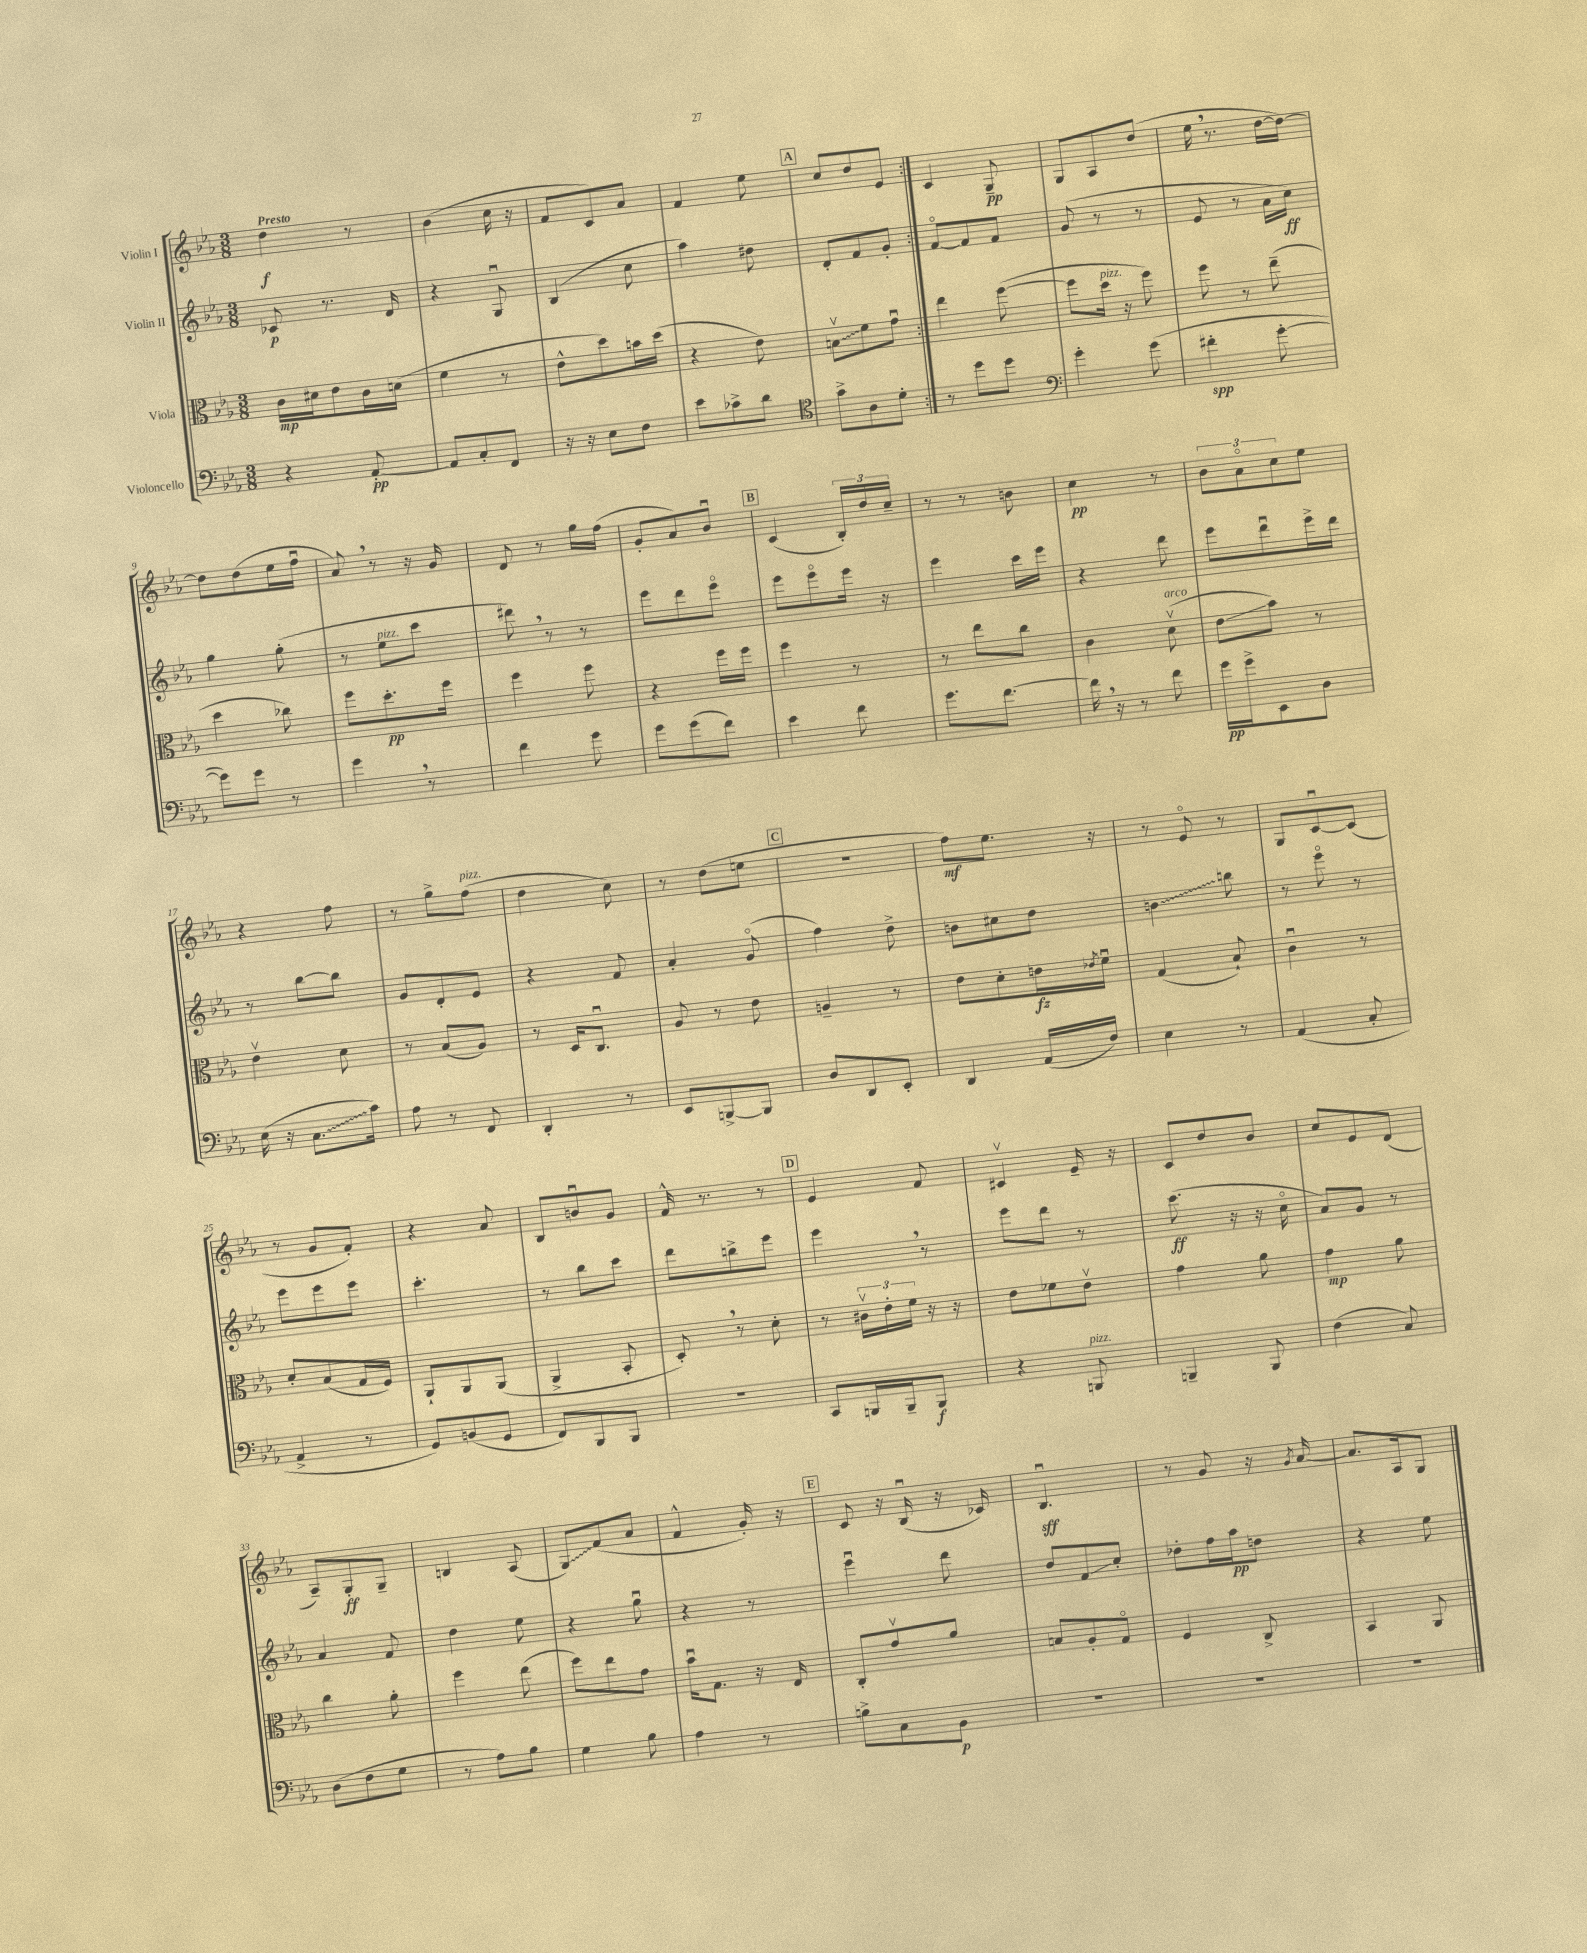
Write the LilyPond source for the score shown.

<<
\new StaffGroup <<
\new Staff = "s0" \with { instrumentName = "Violin I" } {
    \clef treble \key ees \major \numericTimeSignature \time 3/8 \tempo "Presto"
    \repeat volta 2 { d''4\f r8 |
    bes'4( c''16 r16 |
    f'8 c'8) aes'8 |
    f'4 ees''8 |
    \mark \markup { \box "A" } c''8 d''8 ees'8 | }
    c'4 g8--\pp |
    g8 aes8 d''8( |
    ees''16 \breathe r8. d''16~ d''16~) |
    d''8 d''8( ees''16 f''16\downbow |
    aes'8) \breathe r8 r16 g'16 |
    d'8 r8 g''16 f''16( |
    g'8-. aes'8) bes'8\downbow |
    \mark \markup { \box "B" } c'4( \tuplet 3/2 { bes16-.) d''16 c''16-- } |
    r8 r8 b'8 |
    c''4\pp r8 |
    \tuplet 3/2 { bes'8 aes'8\flageolet c''8 } ees''8 |
    r4 f''8 |
    r8 g''8-> f''8^\markup { \italic "pizz." }( |
    d''4 c''8) |
    r8 d''8( e''8 |
    \mark \markup { \box "C" } R4. |
    f''8\mf) ees''8. r16 |
    r8 ees'8\flageolet r8 |
    g8 c'8~\downbow c'8( |
    r8 g'8 f'8-.) |
    r4 aes'8 |
    bes8 b'8\downbow g'8 |
    f'16-^ r8. r8 |
    \mark \markup { \box "D" } ees'4 f'8 |
    cis'4\upbow ees'16-- r16 |
    c'8 d''8 bes'8 |
    c''8 ees'8 d'8( |
    aes8--) g8-.\ff g8-- |
    b4 aes8( |
    \once \override Glissando.style = #'zigzag g8\glissando) f'8( aes'8 |
    f'4-^ g'16-.) r16 |
    \mark \markup { \box "E" } c'8 r16 bes16\downbow( r16 ces'16) |
    bes4.\downbow\sff |
    r8 g'8 r16 \acciaccatura { g'8 } aes'16~ |
    aes'8. aes16 g8 \bar "|." |
}
\new Staff = "s1" \with { instrumentName = "Violin II" } {
    \clef treble \key ees \major \numericTimeSignature \time 3/8
    \repeat volta 2 { ces'8\p r8. d'16 |
    r4 g8\downbow |
    bes4( c''8 |
    aes''4) dis''8 |
    \mark \markup { \box "A" } d'8-. f'8 g'8-. | }
    f'8~\flageolet f'8 f'8 |
    g'8( r8 r8 |
    ees'8 r8 aes'16 c''16\ff) |
    g''4 g''8-.( |
    r8 ees''8^\markup { \italic "pizz." } c'''8 |
    dis'''8) \breathe r8 r8 |
    ees'''8 d'''8 ees'''8\flageolet |
    \mark \markup { \box "B" } ees'''8 ees'''8\flageolet ees'''16 r16 |
    ees'''4 c'''16 ees'''16 |
    r4 d'''8 |
    ees'''8 d'''8\downbow ees'''16-> d'''16 |
    r8 bes''8~ bes''8 |
    g'8 d'8-. ees'8 |
    r4 f'8 |
    aes'4-. g'8\flageolet( |
    \mark \markup { \box "C" } f''4) d''8-> |
    b'8 cis''8 d''8 |
    \once \override Glissando.style = #'zigzag b'4\glissando b''8 |
    r8 ees'''8\flageolet r8 |
    ees'''8 ees'''8 ees'''8 |
    c'''4.-. |
    r8 bes''8 c'''8 |
    d'''8 b''8-> ees'''8 |
    \mark \markup { \box "D" } ees'''4 \breathe r8 |
    ees'''8 d'''8 r8 |
    c'''8.\ff( r16 r16 c''16\flageolet |
    aes'8) g'8 r8 |
    aes'4 f'8 |
    d''4 ees''8 |
    r4 g''8\downbow |
    r4 r8 |
    \mark \markup { \box "E" } ees'''4\downbow d'''8 |
    d''8 f'8\glissando c''8-. |
    des''8-. f''16 aes''16\pp d''8 |
    r4 ees''8 \bar "|." |
}
\new Staff = "s2" \with { instrumentName = "Viola" } {
    \clef alto \key ees \major \numericTimeSignature \time 3/8
    \repeat volta 2 { c'16\mp dis'16 ees'8 c'16 d'16( |
    f'4 r8 |
    ees'8-^ d''8) b'16 d''16( |
    r4 ees'8) |
    \mark \markup { \box "A" } \once \override Glissando.style = #'zigzag b8\upbow\glissando f'8 g'8\downbow | }
    ees''4 f''8~( |
    f''8 d''16^\markup { \italic "pizz." } r16 f''8) |
    f''8 r8 ees''8--( |
    d''4 ces''8) |
    f''8 d''8.-.\pp f''16 |
    f''4 f''8 |
    r4 f''16 f''16 |
    \mark \markup { \box "B" } f''4 r8 |
    r8 ees''8 c''8 |
    c'4 d'8\upbow^\markup { \italic "arco" }( |
    ees'8\glissando bes'8) r8 |
    ees'4\upbow d'8 |
    r8 bes8( aes8) |
    r8 d16 c8.\downbow |
    aes8 r8 ees'8 |
    \mark \markup { \box "C" } a4-- r8 |
    ees'8 d'8-. e'16\fz \acciaccatura { ees'8 } f'16\downbow |
    g4( bes8-!) |
    c'4\downbow r8 |
    d'8-. bes8( g16 f16) |
    aes,8-! aes,8 aes,8( |
    aes,4-> bes,8-. |
    d8-.) \breathe r8 d'8-. |
    \mark \markup { \box "D" } r8 \tuplet 3/2 { cis'16\upbow ees'16-. f'16 } r16 r16 |
    ees'8 fes'8 ees'8\upbow |
    g'4 aes'8 |
    g'4\mp aes'8 |
    c''4 aes'8-. |
    f''4 ees''8( |
    f''8) ees''8 g'8 |
    bes'16\downbow g8. r16 ees16 |
    \mark \markup { \box "E" } c8-. g'8\upbow aes'8 |
    b8 aes8-. g8\flageolet |
    f4 c8-> |
    bes,4 aes,8 \bar "|." |
}
\new Staff = "s3" \with { instrumentName = "Violoncello" } {
    \clef bass \key ees \major \numericTimeSignature \time 3/8
    \repeat volta 2 { r4 aes,8~-.\pp |
    aes,8 c8-. f,8 |
    r16 r16 ees8 f8 |
    ees'8 ces'8-> d'8 |
    \mark \markup { \box "A" } \clef tenor g'8-> aes8 d'8-. | }
    r8 d''8 d''8 |
    \clef bass g'4-. g'8( |
    fis'4-.\spp g'8~-. |
    g'8) g'8 r8 |
    g'4 \breathe r8 |
    f'4 g'8 |
    g'8 g'8( f'8) |
    \mark \markup { \box "B" } ees'4 f'8 |
    g'8. f'8.~ |
    f'16 \breathe r16 r8 f'8 |
    g'16\pp g'16-> ees,8 d8 |
    ees16( r16 \once \override Glissando.style = #'zigzag c8.\glissando c'16) |
    aes8 r8 f,8 |
    d,4-. r8 |
    ees,8 b,,8~-> b,,8 |
    \mark \markup { \box "C" } d8 d,8 ees,8-. |
    d,4 aes,16( f16) |
    ees4 r8 |
    aes,4( c8-. |
    aes,4-> r8 |
    g,8) b,8( g,8 |
    f,8) bes,,8 bes,,8 |
    R4. |
    \mark \markup { \box "D" } c,8 b,,16 b,,16-- b,,8\f |
    r4 b,,8^\markup { \italic "pizz." } |
    b,,4-- b,,8 |
    f4( c8) |
    d8( f8 g8 |
    r8 aes8) bes8 |
    g4 bes8 |
    aes4 r8 |
    \mark \markup { \box "E" } b8-> c8 bes,8\p |
    R4. |
    R4. |
    R4. \bar "|." |
}
>>
>>
